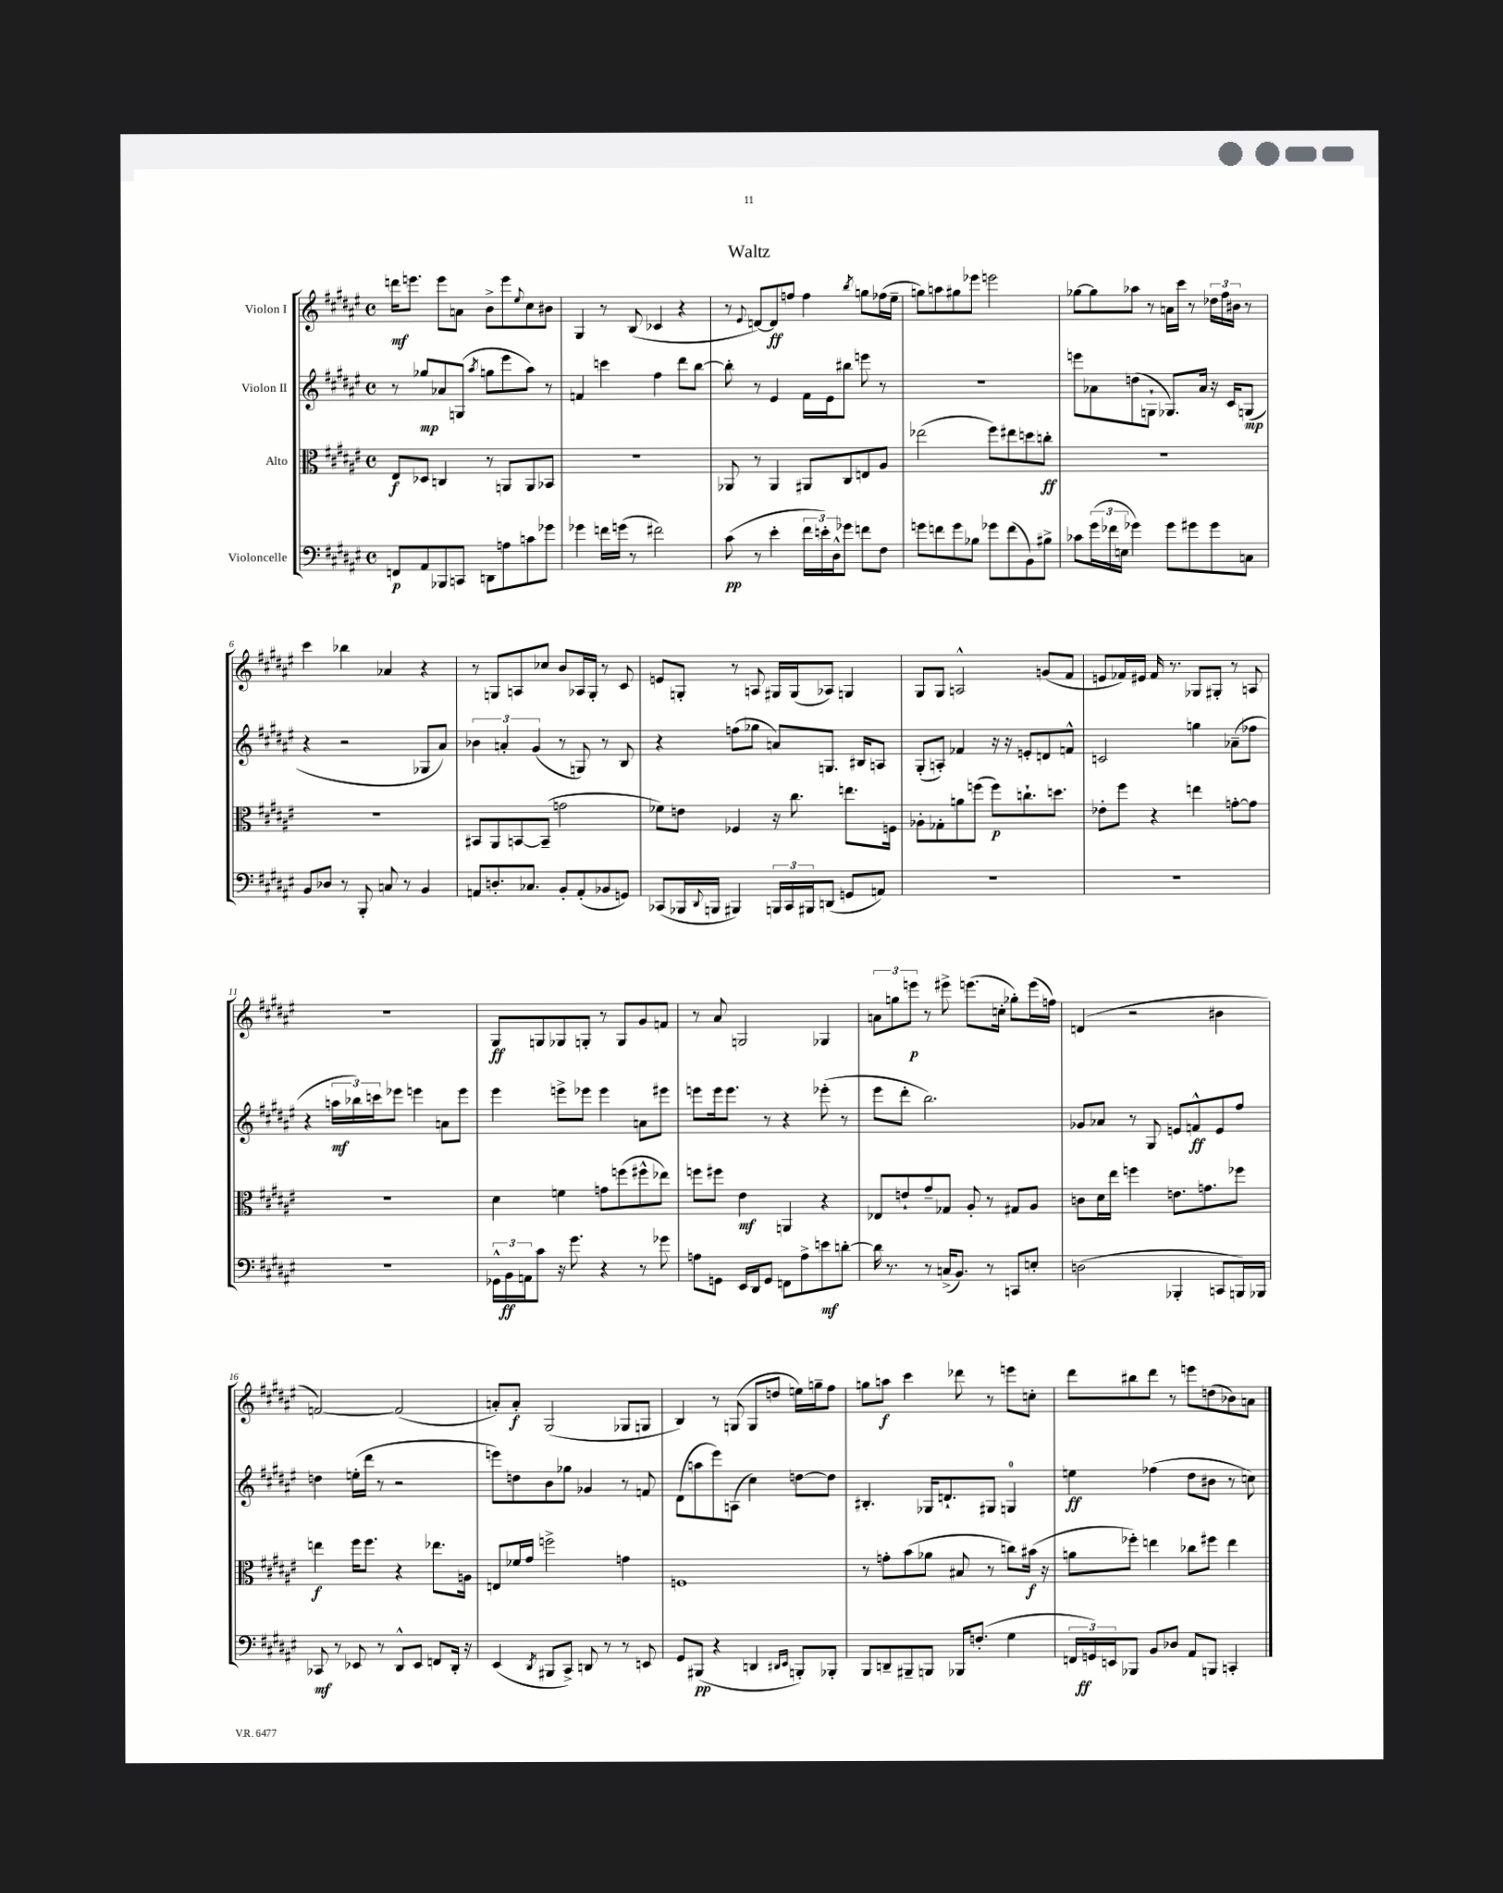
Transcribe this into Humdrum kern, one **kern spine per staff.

**kern	**dynam	**kern	**dynam	**kern	**dynam	**kern	**dynam
*part4	*part4	*part3	*part3	*part2	*part2	*part1	*part1
*staff4	*staff4	*staff3	*staff3	*staff2	*staff2	*staff1	*staff1
*I"Violoncelle	*	*I"Alto	*	*I"Violon II	*	*I"Violon I	*
*clefF4	*	*clefC3	*	*clefG2	*	*clefG2	*
*k[f#c#g#d#a#e#]	*	*k[f#c#g#d#a#e#]	*	*k[f#c#g#d#a#e#]	*	*k[f#c#g#d#a#e#]	*
*M4/4	*	*M4/4	*	*M4/4	*	*M4/4	*
*met(c)	*	*met(c)	*	*met(c)	*	*met(c)	*
=1	=1	=1	=1	=1	=1	=1	=1
8FFn/L	p	8E#/L	f	8r	.	16dddn\KL	mf
.	.	.	.	.	.	8.eeen\J	.
8AA#/	.	8D-X/J	.	8gg-X/L	mp	.	.
8BBB-X/	.	4Cn/	.	8a-X/	.	8eee\L	.
8CCn/J	.	.	.	(8Gn/J	.	8an\J	.
.	.	.	.	8qaa#/	.	.	.
8DDn\L	.	8r	.	8ggn\L	.	8b^\L	.
8An\	.	8AAn/L	.	8eee#\	.	8eee\	.
.	.	.	.	.	.	8qqee#/	.
8cn\	.	8AA/	.	8aa#\J)	.	8cc#\	.
8g-X\J	.	8BB-X/J	.	8r	.	8b#X\J	.
=2	=2	=2	=2	=2	=2	=2	=2
4g-X\	.	1r	.	4fn/	.	4G#/	.
16fn\LL	.	.	.	4cccn\	.	8r	.
(16gn\JJ	.	.	.	.	.	.	.
8r	.	.	.	.	.	(8B/	.
2f#X\)	.	.	.	4ff#\	.	4c-X/	.
.	.	.	.	8ddd#\L	.	4r	.
.	.	.	.	[8bb\J	.	.	.
=3	=3	=3	=3	=3	=3	=3	=3
(8c#\	pp	8AA-X/	.	8bb'\]	.	8r	.
.	.	.	.	.	.	8qqe#/	.
8r	.	8r	.	8r	.	[8dn/L)	.
4e#'\	.	4AA-/	.	4e#/	.	8d/]	ff
.	.	.	.	.	.	8ffn/J	.
24f#\LL	.	8AA#X/L	.	16f#\LL	.	4ff\	.
24en'\)	.	.	.	.	.	.	.
.	.	.	.	16e#\J	.	.	.
24D#^^\J	.	.	.	.	.	.	.
8g-X\J	.	8C#/	.	8bb#X\J	.	.	.
.	.	.	.	.	.	8qbb/	.
8fn\L	.	8En/	.	8eeen\	.	8ggn\L	.
8F#\J	.	8A#/J	.	8r	.	(16ff-X\L	.
.	.	.	.	.	.	16ee#~\JJ	.
=4	=4	=4	=4	=4	=4	=4	=4
8gn\L	.	(2ee-X\	.	1r	.	8ggn\L)	.
8fn\	.	.	.	.	.	8aan\	.
8g\	.	.	.	.	.	8gg#X\	.
8B-X\J	.	.	.	.	.	8eee-X\J	.
8g-X\L	.	8ff#\L)	.	.	.	2eeen\	.
(8f\	.	8ee#X\	.	.	.	.	.
8BB\)	.	8ddn\	.	.	.	.	.
8B#X^\J	.	8ccn'\J	ff	.	.	.	.
=5	=5	=5	=5	=5	=5	=5	=5
8c-X\L	.	1r	.	8eeen\L	.	[8gg-X\L	.
(24g#\L	.	.	.	8a-X\	.	8gg-\]	.
24f-X\	.	.	.	.	.	.	.
24En\JJ	.	.	.	.	.	.	.
4g-X\)	.	.	.	(8ddn\	.	8aa-X\J	.
.	.	.	.	8Gn`\J	.	8r	.
8g-\L	.	.	.	8.G-X/L)	.	16an\LL	.
.	.	.	.	.	.	16ccc#\JJ	.
8g#X\	.	.	.	.	.	8r	.
.	.	.	.	16a-/Jk	.	.	.
8g#\	.	.	.	16r	.	24dd-X\LL	.
.	.	.	.	.	.	24ff#\	.
.	.	.	.	16c#/KL	.	.	.
.	.	.	.	.	.	24b#X\JJ	.
8Cn\J	.	.	.	(8Gn/J	mp	8r	.
!!LO:LB:g=z
=6	=6	=6	=6	=6	=6	=6	=6
8BB/L	.	1r	.	4r	.	4ccc#\	.
8D-X/J	.	.	.	.	.	.	.
8r	.	.	.	2r	.	4bb-X\	.
8BBB'/	.	.	.	.	.	.	.
8Cn/	.	.	.	.	.	4a-X/	.
8r	.	.	.	.	.	.	.
4BB/	.	.	.	8G-X/L	.	4r	.
.	.	.	.	8a#/J)	.	.	.
=7	=7	=7	=7	=7	=7	=7	=7
8AAn/L	.	8BB#X/L	.	6b-X\	.	8r	.
8.Dn'/	.	8AA#/	.	.	.	8Gn/L	.
.	.	.	.	6an'/	.	.	.
.	.	[8BBn/	.	.	.	8An/	.
8.C-X/J	.	.	.	.	.	.	.
.	.	.	.	(6g#/	.	.	.
.	.	(8BB~/J]	.	.	.	8cc-X/J	.
8BB'/L	.	2gn\	.	8r	.	8b/L	.
(8AA'/	.	.	.	8Gn/)	.	16A-X/L	.
.	.	.	.	.	.	16G'/JJ	.
8BB-X/	.	.	.	8r	.	8r	.
8GGn/J)	.	.	.	8B/	.	8c#/	.
=8	=8	=8	=8	=8	=8	=8	=8
(8CC-X/L	.	8f-X\L)	.	4r	.	8en/L	.
16BBB-X/L	.	8en\J	.	.	.	8Gn'/J	.
8qqDD#/	.	.	.	.	.	.	.
16BBBn/JJ	.	.	.	.	.	.	.
4BBB#X/)	.	4F-X/	.	(8ffn\L	.	8r	.
.	.	.	.	8gg-X\J	.	8An/	.
24BBBn/LL	.	16r	.	8an/L)	.	16G#X/LL	.
24CC-/	.	.	.	.	.	.	.
.	.	8.cc#\	.	.	.	(16G#/J	.
24BBB#X/J	.	.	.	.	.	.	.
(8DDn/J	.	.	.	8.Gn/J	.	8A-X/J)	.
8GGn/L	.	8.een\L	.	.	.	4Gn/	.
.	.	.	.	16B#X/KL	.	.	.
8AAn/J)	.	.	.	8An/J	.	.	.
.	.	16Fn\Jk	.	.	.	.	.
=9	=9	=9	=9	=9	=9	=9	=9
1r	.	8A-X'\L	.	(8G#'/L	.	8G#/L	.
.	.	8G-X'\	.	8An'/J)	.	8G#/J	.
.	.	8an\	.	4f-X/	.	2An^^/	.
.	.	(8ffn\J	.	.	.	.	.
.	.	8ff\L)	p	16r	.	.	.
.	.	.	.	16r	.	.	.
.	.	8.ccn`\	.	8en'/L	.	.	.
.	.	.	.	8dn/	.	(8gn/L	.
.	.	8.ddn\J	.	.	.	.	.
.	.	.	.	8fn^^/J	.	8f#/J	.
=10	=10	=10	=10	=10	=10	=10	=10
1r	.	8e-X'\L	.	2cn/	.	8en/L	.
.	.	8ff#\J	.	.	.	16f-X/L)	.
.	.	.	.	.	.	16e#X/JJ	.
.	.	4r	.	.	.	16f-/	.
.	.	.	.	.	.	8.r	.
.	.	4een\	.	4ggn\	.	8G-X/L	.
.	.	.	.	.	.	8G#X'/J	.
.	.	[8gn'\L	.	(8a-X~\L	.	8r	.
.	.	8g\J]	.	8ff-X\J	.	8An/	.
!!LO:LB:g=z
=11	=11	=11	=11	=11	=11	=11	=11
1r	.	1r	.	4r	.	1r	.
.	.	.	.	24aan\LL	mf	.	.
.	.	.	.	24bb-X\)	.	.	.
.	.	.	.	24cccn\J	.	.	.
.	.	.	.	8eee-X\J	.	.	.
.	.	.	.	4eeen\	.	.	.
.	.	.	.	8an\L	.	.	.
.	.	.	.	8eee\J	.	.	.
=12	=12	=12	=12	=12	=12	=12	=12
24GG-X^^\LL	.	4d#\	.	4eee#\	.	8G#/L	ff
24BB\	ff	.	.	.	.	.	.
24AAn\J	.	.	.	.	.	.	.
8c#\J	.	.	.	.	.	8Gn/	.
16r	.	4fn\	.	8eeen^\L	.	8G-X/	.
8.g#\	.	.	.	.	.	.	.
.	.	.	.	8eee-X\J	.	8Gn'/J	.
4r	.	8gn\L	.	4eee-\	.	8r	.
.	.	(8ffn\	.	.	.	8G/L	.
8r	.	8ff#X^^\	.	8an\L	.	8g#/	.
8g-X\	.	8ee-X\J)	.	8eee#X\J	.	8fn/J	.
=13	=13	=13	=13	=13	=13	=13	=13
8An\L	.	8ffn\L	.	8eeen\L	.	8r	.
8GGn\J	.	8ff#X\J	.	16eee\k	.	8a#/	.
.	.	.	.	8.eee\J	.	.	.
16EE#/LL	.	4e#\	mf	.	.	2Gn/	.
16DD#/J	.	.	.	.	.	.	.
8GG/J	.	.	.	8r	.	.	.
8FFn\L	.	4AAn/	.	4r	.	.	.
8A^\	.	.	.	.	.	.	.
8en\	mf	4r	.	(8eee-X'\	.	4G-X/	.
[8dn'\J	.	.	.	8r	.	.	.
=14	=14	=14	=14	=14	=14	=14	=14
16d\]	.	8E-X/L	.	8eee#\L	.	12an\L	.
8.r	.	.	.	.	.	.	.
.	.	.	.	.	.	12ggn\	.
.	.	8en`/	.	8ddd#'\J	.	.	.
.	.	.	.	.	.	12eeen\J	p
8r	.	8g#~/	.	2.bb\)	.	8r	.
(16Cn^/KL	.	8G-X/J	.	.	.	8eee#X^\	.
8.BB/J)	.	.	.	.	.	.	.
.	.	8A#'/	.	.	.	(8.eeen\L	.
8r	.	8r	.	.	.	.	.
.	.	.	.	.	.	16ccn'\Jk	.
8CCn/L	.	8G#X/L	.	.	.	8gg-X'\L)	.
8En'/J	.	8A#/J	.	.	.	(16eee\L	.
.	.	.	.	.	.	16ffn\JJ)	.
=15	=15	=15	=15	=15	=15	=15	=15
(2Dn\	.	8cn\L	.	8g-X/L	.	(4dn/	.
.	.	16d#\L	.	8a-X/J	.	.	.
.	.	16ee#\JJ	.	.	.	.	.
.	.	4ffn\	.	8r	.	2r	.
.	.	.	.	8G#/	.	.	.
4BBB-X'/	.	8.en\L	.	8en/L	.	.	.
.	.	.	.	8fn^^/	ff	.	.
.	.	8.gn\	.	.	.	.	.
8CCn/L	.	.	.	8e/	.	4b#X\	.
16BBBn/L)	.	8ff-X\J	.	8ff#/J	.	.	.
16BBB-X/JJ	.	.	.	.	.	.	.
!!LO:LB:g=z
=16	=16	=16	=16	=16	=16	=16	=16
8CC-X/	mf	4een\	f	4ddn\	.	[2fn/)	.
8r	.	.	.	.	.	.	.
8EE-X/	.	16ff#\KL	.	(16een'\LL	.	.	.
.	.	8.ff#\J	.	16ddd#\JJ	.	.	.
8r	.	.	.	8r	.	.	.
8DD#^^/L	.	4r	.	2r	.	(2f/]	.
8EE-/J	.	.	.	.	.	.	.
8FFn/L	.	8.ee-X\L	.	.	.	.	.
16DD#'/Jk	.	.	.	.	.	.	.
16r	.	16An\Jk	.	.	.	.	.
=17	=17	=17	=17	=17	=17	=17	=17
(4EE#/	.	8En/L	.	8eeen\L)	.	8an'/L)	.
.	.	16f-X/L	.	8ddn\	.	8a'/J	f
.	.	16g#/JJ	.	.	.	.	.
8qDD#/	.	.	.	.	.	.	.
8BBB#X/L	.	2ffn^\	.	8b\	.	(2G#/	.
8CC#^/J)	.	.	.	8gg-X\J	.	.	.
8DDn/	.	.	.	4g-X/	.	.	.
8r	.	.	.	.	.	.	.
8r	.	4gn\	.	8r	.	8G-X/L	.
8EEn/	.	.	.	8fn/	.	8Gn/J	.
=18	=18	=18	=18	=18	=18	=18	=18
8GG#/L	.	1Fn	.	(8d#\L	.	4B/)	.
(8BBB#X/J	pp	.	.	8aan\	.	.	.
4r	.	.	.	8eee#\)	.	8r	.
.	.	.	.	(8An\J	.	(8Gn/	.
4DDn/	.	.	.	4cc#\)	.	8G/L	.
.	.	.	.	.	.	8ddn/J	.
16qqDD#X/LL	.	.	.	.	.	.	.
16qqEE#/JJ	.	.	.	.	.	.	.
8BBBn'/L)	.	.	.	[8ddn\L	.	16een\LL)	.
.	.	.	.	.	.	16ggn~\J	.
8BBB-X'/J	.	.	.	8dd\J]	.	8ff#\J	.
=19	=19	=19	=19	=19	=19	=19	=19
8BBB/L	.	8r	.	4.B#X'/	.	8ggn\L	.
8DDn~/	.	8gn'\L	.	.	.	8aan\J	f
8BBB#X~/	.	(8b\	.	.	.	4ccc#\	.
8BBBn/J	.	8a-X\J	.	16G-X/KL	.	.	.
.	.	.	.	8.dn`/	.	.	.
16BBB-X/KL	.	8B#X/	.	.	.	8ddd-X\	.
(8.Fn'/J	.	.	.	.	.	.	.
.	.	8r	.	8G#X/J	.	8r	.
4G#\	.	8ccn\L)	.	4Gn/	.	8eeen\L	.
.	.	(16b#X\Jk	f	.	.	8ccn'\J	.
.	.	16r	.	.	.	.	.
=20	=20	=20	=20	=20	=20	=20	=20
24FFn/LL	.	8an\L	.	4een\	ff	8ddd#\L	.
24GGn/)	ff	.	.	.	.	.	.
24EEn/J	.	.	.	.	.	.	.
8BBB-X/J	.	8ff-X'\J)	.	.	.	8bb#X\	.
8BB/L	.	4een\	.	(4ff-X\	.	8ddd#\J	.
8D-X/J	.	.	.	.	.	8r	.
8AA#/L	.	8cc-X\L	.	8dd#\L	.	8eeen\L	.
8BBBn/J	.	8ff#X\J	.	8b#X\J	.	(8ddn\	.
4CCn'/	.	4ee\	.	8r	.	8b-X\)	.
.	.	.	.	8ccn\)	.	8an\J	.
==	==	==	==	==	==	==	==
*-	*-	*-	*-	*-	*-	*-	*-
